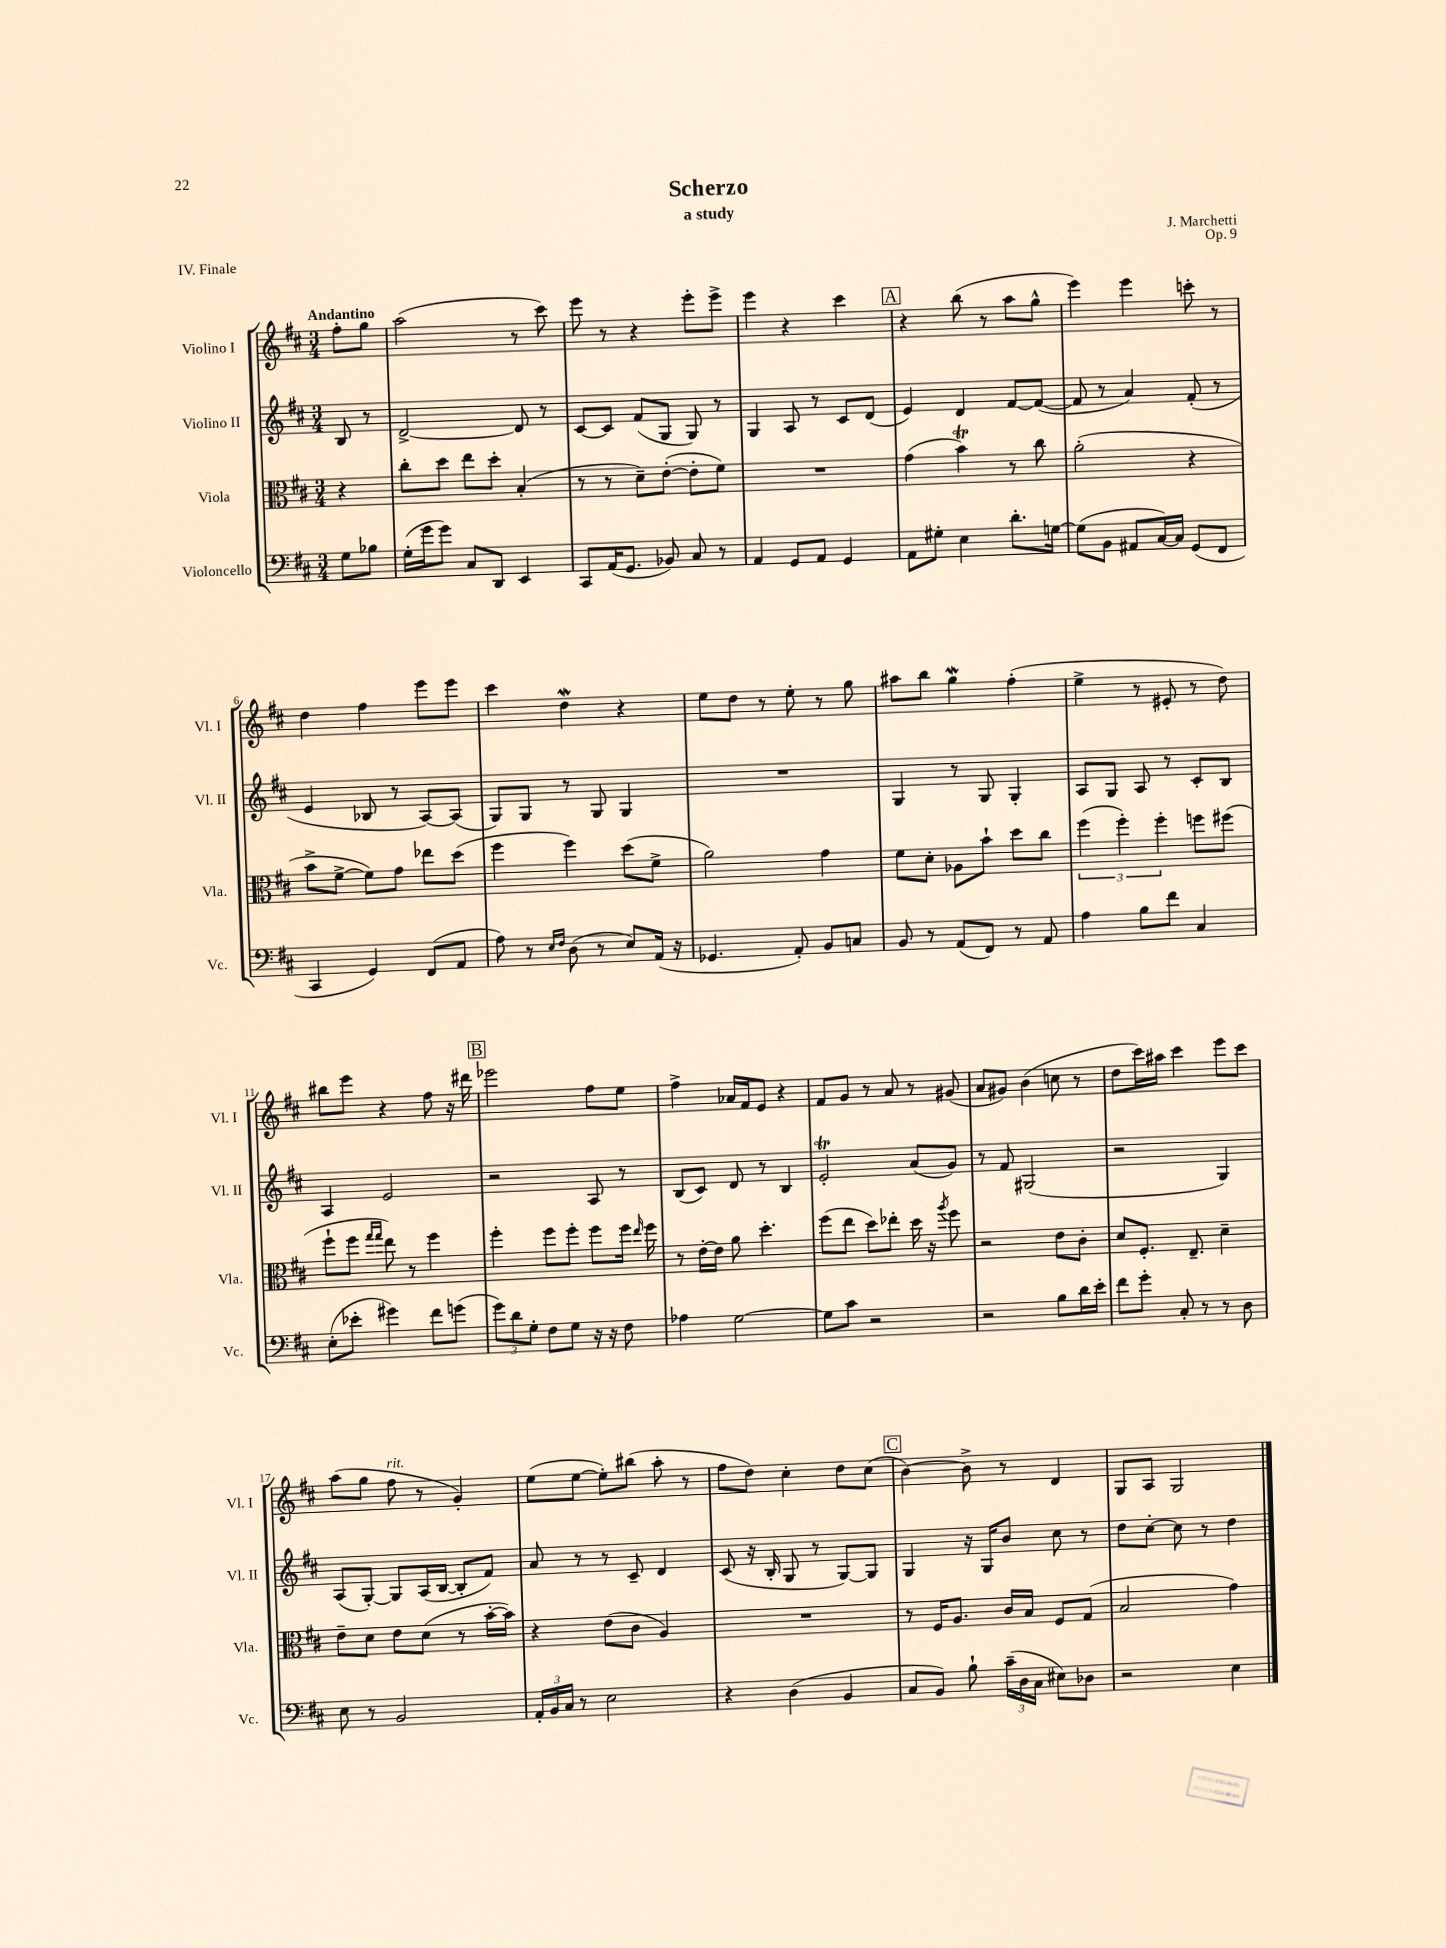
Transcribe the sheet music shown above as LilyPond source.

\header { title = "Scherzo" composer = "J. Marchetti" subtitle = "a study" opus = "Op. 9" piece = "IV. Finale" }
<<
\new StaffGroup <<
\new Staff = "s0" \with { instrumentName = "Violino I" shortInstrumentName = "Vl. I" } {
    \clef treble \key d \major \numericTimeSignature \time 3/4 \partial 4 \tempo "Andantino"
    \autoBeamOff fis''8[-. g''8] |
    a''2( r8 cis'''8) |
    e'''8 r8 r4 e'''8[-. e'''8]-> |
    e'''4 r4 cis'''4 |
    \mark \markup { \box "A" } r4 b''8( r8 a''8[ g''8]-^ |
    e'''4) e'''4 c'''8-. r8 |
    d''4 fis''4 e'''8[ e'''8] |
    cis'''4 d''4\mordent r4 |
    e''8[ d''8] r8 e''8-. r8 g''8 |
    ais''8[ b''8] g''4\mordent fis''4-.( |
    e''4-> r8 eis'8-. r8 d''8) |
    bis''8[ e'''8] r4 fis''8 r16 dis'''16 |
    \mark \markup { \box "B" } ees'''2 fis''8[ e''8] |
    fis''4-> aes'16[ fis'16 e'8] r4 |
    fis'8[ g'8] r8 a'8 r8 gis'8( |
    a'8[ gis'8]) b'4( c''8 r8 |
    d''8[ cis'''16) ais''16] cis'''4 e'''8[ cis'''8] |
    a''8[( g''8] fis''8^\markup { \italic "rit." } r8 g'4-.) |
    e''8[( e''8]~ e''8[-.) bis''8]( a''8-. r8 |
    fis''8[ d''8]) cis''4-. d''8[ cis''8]( |
    \mark \markup { \box "C" } b'4~) b'8-> r8 d'4 |
    g8[ a8] g2 \bar "|." |
}
\new Staff = "s1" \with { instrumentName = "Violino II" shortInstrumentName = "Vl. II" } {
    \clef treble \key d \major \numericTimeSignature \time 3/4 \partial 4
    \autoBeamOff b8 r8 |
    d'2~-> d'8 r8 |
    cis'8[~ cis'8] fis'8[( g8] g8) r8 |
    g4 a8 r8 cis'8[ d'8]( |
    \mark \markup { \box "A" } e'4) d'4 fis'8[~ fis'8]~( |
    fis'8 r8 a'4) fis'8-.( r8 |
    e'4 bes8 r8 a8[~) a8]( |
    g8[) g8] r8 g8 g4 |
    R2. |
    g4 r8 g8 g4-. |
    a8[ g8] a8 r8 cis'8[-. b8] |
    a4 e'2 |
    \mark \markup { \box "B" } r2 a8 r8 |
    b8[( cis'8]) d'8 r8 b4 |
    e'2-.\trill a'8[( g'8]) |
    r8 fis'8 gis2( |
    r2 g4) |
    a8[( g8]~-.) g8[ a16( b16]~ b8[-. fis'8]) |
    a'8 r8 r8 cis'8-- d'4 |
    cis'8( r16 b16-. g8 r8 g8[~) g8] |
    \mark \markup { \box "C" } g4 r16 g16[ b'8] cis''8 r8 |
    d''8[ cis''8]~-. cis''8 r8 d''4 \bar "|." |
}
\new Staff = "s2" \with { instrumentName = "Viola" shortInstrumentName = "Vla." } {
    \clef alto \key d \major \numericTimeSignature \time 3/4 \partial 4
    \autoBeamOff r4 |
    cis''8[-. d''8] e''8[ d''8]-. b4-.( |
    r8 r8 d'8[--) e'8]~-.( e'8[-. fis'8]) |
    R2. |
    \mark \markup { \box "A" } g'4( b'4\trill) r8 cis''8 |
    a'2-.( r4 |
    b'8[-> fis'8]~-> fis'8[) g'8] ees''8[ d''8]( |
    fis''4 fis''4) d''8[( fis'8]-> |
    a'2) g'4 |
    fis'8[ d'8]-. aes8[ b'8]-! d''8[ cis''8] |
    \tuplet 3/2 { fis''4( fis''4-.) fis''4-. } f''8[ fis''8]( |
    fis''8[-! fis''8] \grace { g''16[ g''16] } e''8) r8 fis''4 |
    \mark \markup { \box "B" } fis''4-. fis''8[ fis''8]-. fis''8[ fis''16] \grace { e''16 } fis''16 |
    r8 e'16[~-. e'16] a'8 d''4.-. |
    fis''8[( e''8] d''8[) ees''8]-. d''16 r16 \acciaccatura { a''8 } fis''8 |
    r2 e'8[ cis'8]-. |
    d'8[ fis8.]-. e8.-- d'4-- |
    e'8[-- d'8] e'8[ d'8]( r8 b'16[~-. b'16]) |
    r4 e'8[( cis'8] a4) |
    R2. |
    \mark \markup { \box "C" } r8 fis16[ a8.] cis'16[ b16] fis8[ g8]( |
    b2 g'4) \bar "|." |
}
\new Staff = "s3" \with { instrumentName = "Violoncello" shortInstrumentName = "Vc." } {
    \clef bass \key d \major \numericTimeSignature \time 3/4 \partial 4
    \autoBeamOff g8[ bes8] |
    g16[-.( g'16 g'8]) cis8[ d,8] e,4 |
    cis,8[ a,16( g,8.] bes,8) cis8 r8 |
    a,4 g,8[ a,8] g,4 |
    \mark \markup { \box "A" } a,8[ gis8]-. e4 d'8.[-. g16]~ |
    g8[( b,8] ais,8[ cis16~) cis16] g,8[( fis,8] |
    cis,4 g,4) fis,8[( a,8] |
    a8) r8 \grace { e16[ fis16] } d8( r8 e8[) a,16]( r16 |
    ges,4. a,8-.) b,8[ c8] |
    b,8 r8 a,8[( fis,8]) r8 a,8 |
    a4 b8[ fis'8] cis4 |
    e8[-.( ees'8]-. gis'4) fis'8[ g'8]( |
    \mark \markup { \box "B" } \tuplet 3/2 { g'8[) d'8 g8]-. } fis8[ g8] r16 r16 fis8 |
    aes4 g2~ |
    g8[ cis'8] r2 |
    r2 b8[ d'16 e'16]-. |
    fis'8[ g'8]-. cis8-. r8 r8 d8 |
    e8 r8 b,2 |
    \tuplet 3/2 { a,16[-. b,16 cis16] } r8 e2 |
    r4 d4( b,4 |
    \mark \markup { \box "C" } cis8[ b,8]) b8-! \tuplet 3/2 { cis'16[--( d16 cis16] } eis8[) des8] |
    r2 e4 \bar "|." |
}
>>
>>
